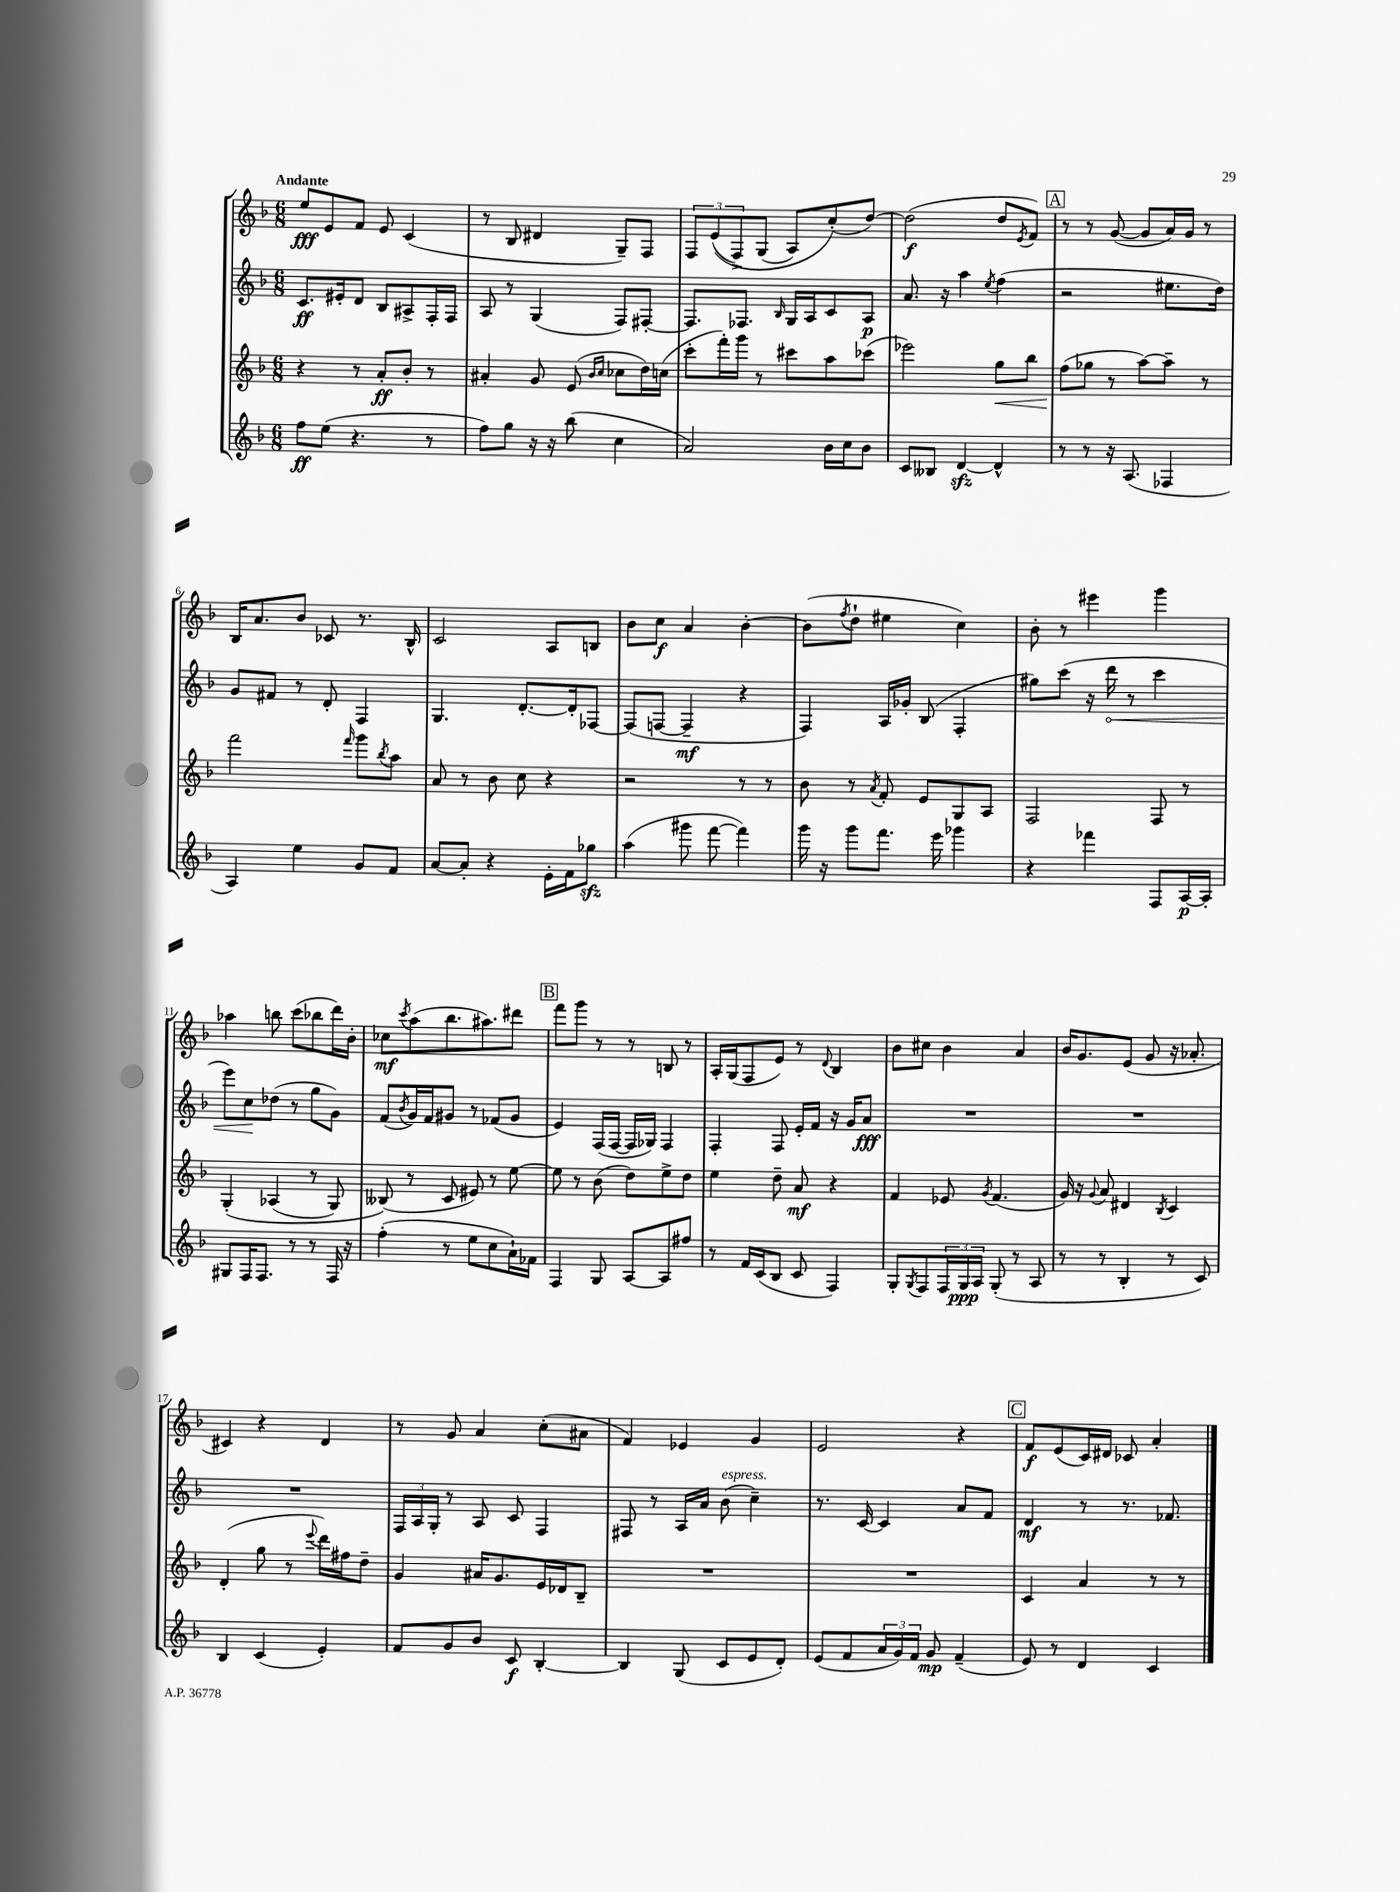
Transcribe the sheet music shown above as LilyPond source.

<<
\new StaffGroup <<
\new Staff = "s0" {
    \clef treble \key f \major \numericTimeSignature \time 6/8 \tempo "Andante"
    e''8\fff e'8 f'8 e'8 c'4( |
    r8 bes8 dis'4 g8--) f8 |
    \tuplet 3/2 { f8 e'8(\( f8->) } g8( a8) c''8-.(\) d''8~) |
    d''2\f( d''8 \acciaccatura { e'8 } f'8) |
    \mark \markup { \box "A" } r8 r8 g'8~( g'8 a'16) g'16 r8 |
    bes16 a'8. bes'8 ces'8 r8. bes16-^ |
    c'2 a8 b8 |
    bes'8 c''8\f a'4 bes'4~-. |
    bes'8( \acciaccatura { f''8 } d''8-! eis''4 c''4) |
    bes'8-. r8 eis'''4 g'''4 |
    aes''4 b''8 c'''8( bes''8 d'''16) bes'16-. |
    ces''8\mf \acciaccatura { c'''8 } a''8( bes''8. ais''8.) dis'''8 |
    \mark \markup { \box "B" } f'''8 g'''8 r8 r8 b8 r8 |
    a16-. g16( f8 e'8) r8 \appoggiatura { d'8 } bes4 |
    bes'8 cis''8 bes'4 a'4 |
    bes'16 g'8. e'8( g'8 r16 aes'8.-. |
    cis'4) r4 d'4 |
    r8 g'8 a'4 c''8-.( ais'8 |
    f'4) ees'4 g'4 |
    e'2 r4 |
    \mark \markup { \box "C" } f'8\f e'8( c'16) dis'16 ces'8 a'4-. \bar "|." |
}
\new Staff = "s1" {
    \clef treble \key f \major \numericTimeSignature \time 6/8
    c'8.\ff eis'16-. d'8 bes8 ais8-> f16-. f16 |
    a8 r8 g4( f8) fis8~-. |
    fis8. fes8. \grace { bes16 } g16 a16 c'8 a8\p |
    a'8. r16 a''4 \acciaccatura { e''8 } f''4( |
    \mark \markup { \box "A" } r2 eis''8. d''16) |
    g'8 fis'8 r8 d'8-. f4 |
    g4. d'8.~-. d'16-. fes8~ |
    fes8( f8~ f4--\mf r4 |
    f4) a16 ges'16-. bes8( f4-. |
    gis''8) c'''8( r16 \once \override Hairpin.circled-tip = ##t d'''16\< r8 c'''4 |
    e'''8) c''8\! des''8( r8 g''8 g'8) |
    f'8( \acciaccatura { bes'8 } g'16) f'16 gis'8 r8 fes'8( gis'8 |
    \mark \markup { \box "B" } e'4) f16( f16~ f16 ges16) f4 |
    f4-. f8 e'16-. f'16 r16 g'16 a'8\fff |
    R2. |
    R2. |
    R2. |
    \tuplet 3/2 { f16 a16 g16-. } r8 a8 c'8 f4 |
    fis8 r8 a16 a'16 bes'8^\markup { \italic "espress." }( c''4--) |
    r8. c'16~ c'4 a'8 f'8 |
    \mark \markup { \box "C" } d'4\mf r8 r8. fes'8. \bar "|." |
}
\new Staff = "s2" {
    \clef treble \key f \major \numericTimeSignature \time 6/8
    r4 r8 a'8-.\ff bes'8-. r8 |
    ais'4-. g'8 e'8( \grace { bes'16 c''16 } ces''8 d''16) c''16( |
    c'''8-. f'''16-.) g'''16 r8 cis'''8 a''8 ces'''8( |
    ees'''2) g''8\< bes''8 |
    \mark \markup { \box "A" } f''8\!( ges''8 r8 a''8~) a''8-- r8 |
    f'''2 \grace { f'''16 } g'''8 \acciaccatura { bes''8 } a''8 |
    a'8 r8 bes'8 c''8 r4 |
    r2 r8 r8 |
    bes'8 r8 \acciaccatura { a'8 } f'8-. e'8 g8 a8 |
    f2 f8 r8 |
    g4-.\( aes4( r8 g8) |
    beses8(\) r8 c'8 eis'8) r8 e''8~ |
    \mark \markup { \box "B" } e''8 r8 bes'8( d''8) e''8-> d''8 |
    e''4 d''8-- a'8\mf r4 |
    f'4 ees'8 \acciaccatura { g'8 } f'4.( |
    g'16) r16 \appoggiatura { g'8 } a'8 dis'4 \acciaccatura { bes8 } c'4 |
    d'4-.( g''8 r8 \appoggiatura { e'''8 } d'''16) fis''16 d''8-- |
    g'4 ais'16 g'8. e'16 des'16 bes8-- |
    R2. |
    R2. |
    \mark \markup { \box "C" } c'4 a'4 r8 r8 \bar "|." |
}
\new Staff = "s3" {
    \clef treble \key f \major \numericTimeSignature \time 6/8
    f''8\ff e''8( r4. r8 |
    f''8) g''8 r16 r16 bes''8( c''4 |
    a'2) bes'16 c''16 bes'8 |
    c'8 beses8 d'4~\sfz d'4-^ |
    \mark \markup { \box "A" } r8 r8 r16 a8.( fes4 |
    a4) e''4 g'8 f'8 |
    a'8~ a'8-. r4 e'16-. f'16 ges''8\sfz |
    a''4( gis'''8 f'''8~ f'''4) |
    g'''16 r16 g'''8 f'''8. e'''16 ges'''4 |
    r4 fes'''4 f8 a16~\p a16-. |
    gis8 f16 f8. r8 r8 f16 r16 |
    f''4-.( r8 e''8 c''8 a'16-!) fes'16 |
    \mark \markup { \box "B" } f4 g8 a8~ a8 fis''8 |
    r8 f'16 c'16( bes8 c'8 f4) |
    g8-. \acciaccatura { g8 } f8 \tuplet 3/2 { f16 g16\ppp a16 } g8-.( r8 a8 |
    r8 r8 bes4-. r8 c'8) |
    bes4 c'4( e'4-.) |
    f'8 g'8 bes'8 c'8\f bes4~-. |
    bes4 g8( c'8 e'8 d'8-.) |
    e'8( f'8 \tuplet 3/2 { a'16 g'16) f'16 } g'8\mp f'4--( |
    \mark \markup { \box "C" } e'8) r8 d'4 c'4 \bar "|." |
}
>>
>>
